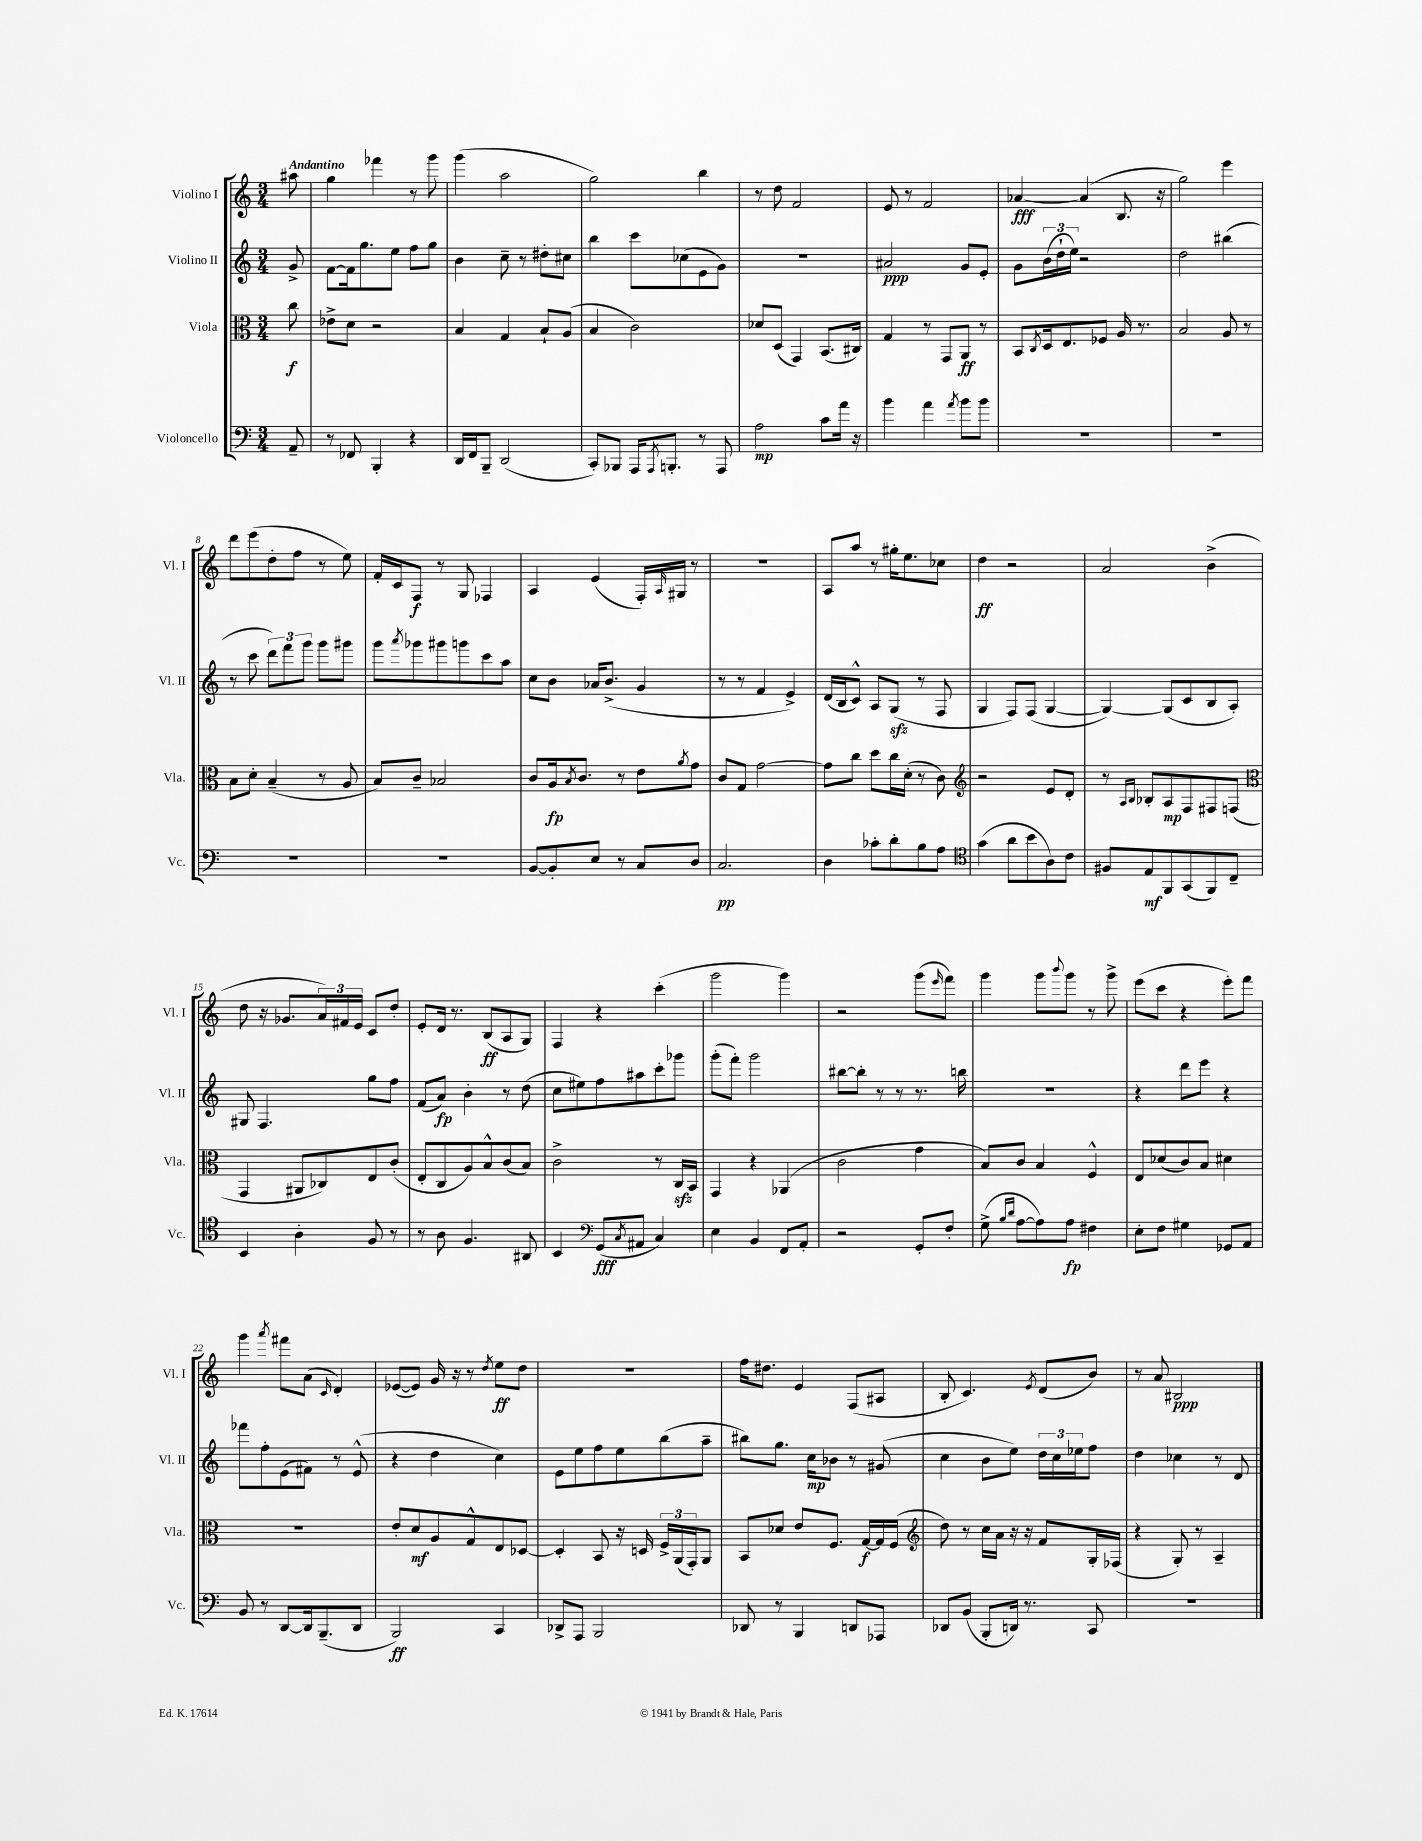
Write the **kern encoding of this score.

**kern	**dynam	**kern	**dynam	**kern	**dynam	**kern	**dynam
*part4	*part4	*part3	*part3	*part2	*part2	*part1	*part1
*staff4	*staff4	*staff3	*staff3	*staff2	*staff2	*staff1	*staff1
*I"Violoncello	*	*I"Viola	*	*I"Violino II	*	*I"Violino I	*
*I'Vc.	*	*I'Vla.	*	*I'Vl. II	*	*I'Vl. I	*
*clefF4	*	*clefC3	*	*clefG2	*	*clefG2	*
*k[]	*	*k[]	*	*k[]	*	*k[]	*
*M3/4	*	*M3/4	*	*M3/4	*	*M3/4	*
=	=	=	=	=	=	=	=
!	!	!	!	!	!	!LO:TX:a:B:t=Andantino	!
8AA~/	.	8cc\	f	8g^/	.	8aa#X\	.
=1	=1	=1	=1	=1	=1	=1	=1
8r	.	8e-X^\L	.	[8f\L	.	4gg\	.
8FF-X/	.	8d\J	.	16f\k]	.	.	.
.	.	.	.	8.gg\	.	.	.
4BBB'/	.	2r	.	.	.	4fff-X\	.
.	.	.	.	8ee\J	.	.	.
4r	.	.	.	8ff\L	.	8r	.
.	.	.	.	8gg\J	.	8ggg\	.
=2	=2	=2	=2	=2	=2	=2	=2
16DD/LL	.	4B/	.	4b\	.	(4ggg\	.
16FF/J	.	.	.	.	.	.	.
8BBB~/J	.	.	.	.	.	.	.
(2DD/	.	4G/	.	8cc~\	.	2aa\	.
.	.	.	.	8r	.	.	.
.	.	8B`/L	.	8dd#X'\L	.	.	.
.	.	(8A/J	.	8cc#X\J	.	.	.
=3	=3	=3	=3	=3	=3	=3	=3
8CC'/L)	.	4B/	.	4bb\	.	2gg\)	.
8BBB-X/J	.	.	.	.	.	.	.
16AAA/KL	.	2c\)	.	8ccc\L	.	.	.
8qAAA/	.	.	.	.	.	.	.
8.BBBn'/J	.	.	.	.	.	.	.
.	.	.	.	(8cc-X\	.	.	.
8r	.	.	.	8e\	.	4bb\	.
8AAA/	.	.	.	8g\J)	.	.	.
=4	=4	=4	=4	=4	=4	=4	=4
2A\	mp	8d-X/L	.	2.r	.	8r	.
.	.	(8D/J	.	.	.	8dd\	.
.	.	4GG/)	.	.	.	2f/	.
8c\L	.	(8.BB/L	.	.	.	.	.
16a\Jk	.	.	.	.	.	.	.
16r	.	16C#X/Jk)	.	.	.	.	.
=5	=5	=5	=5	=5	=5	=5	=5
4b\	.	4G/	.	2a#X/	ppp	8e/	.
.	.	.	.	.	.	8r	.
4a\	.	8r	.	.	.	2f/	.
.	.	8GG/L	.	.	.	.	.
8qa/	.	.	.	.	.	.	.
8b\L	.	8AA/J	ff	8g/L	.	.	.
8b\J	.	8r	.	8e'/J	.	.	.
=6	=6	=6	=6	=6	=6	=6	=6
2.r	.	8BB/L	.	8g\L	.	[4a-X/	fff
.	.	8qC/	.	.	.	.	.
.	.	16D/k	.	(24b\L	.	.	.
.	.	.	.	24dd`\	.	.	.
.	.	8.E/	.	.	.	.	.
.	.	.	.	24ee\JJ)	.	.	.
.	.	.	.	2r	.	(4a-/]	.
.	.	8F-X/J	.	.	.	.	.
.	.	16A/	.	.	.	8.B/	.
.	.	8.r	.	.	.	.	.
.	.	.	.	.	.	16r	.
=7	=7	=7	=7	=7	=7	=7	=7
2.r	.	2B/	.	2dd\	.	2gg\)	.
.	.	8A/	.	(4bb#X\	.	4eee\	.
.	.	8r	.	.	.	.	.
!!LO:LB:g=z
=8	=8	=8	=8	=8	=8	=8	=8
2.r	.	8B\L	.	8r	.	8ddd\L	.
.	.	8d'\J	.	8ccc\	.	(8eee\	.
.	.	(4B~/	.	12ddd\L)	.	8dd'\	.
.	.	.	.	12fff\	.	.	.
.	.	.	.	.	.	8ff\J	.
.	.	.	.	12ggg\J	.	.	.
.	.	8r	.	8ggg\L	.	8r	.
.	.	8A/	.	8ggg#X\J	.	8ee\)	.
=9	=9	=9	=9	=9	=9	=9	=9
2.r	.	8B/L)	.	8ggg\L	.	16f'/LL	.
.	.	.	.	.	.	16c/J	.
.	.	.	.	8qaaa/	.	.	.
.	.	8c~/J	.	8ggg-X\	.	8F/J	f
.	.	2B-X/	.	8ggg#X\	.	8r	.
.	.	.	.	8gggn\	.	8G/	.
.	.	.	.	8ccc\	.	4F-X/	.
.	.	.	.	8aa\J	.	.	.
=10	=10	=10	=10	=10	=10	=10	=10
[8BB/L	.	8c/L	.	8cc\L	.	4A/	.
8BB'/]	.	16A/k	fp	8b\J	.	.	.
.	.	8qB/	.	.	.	.	.
.	.	8.c/J	.	.	.	.	.
8E/J	.	.	.	16a-X/KL	.	(4e/	.
.	.	.	.	(8.b^/J	.	.	.
8r	.	8r	.	.	.	.	.
8C/L	.	8e\L	.	4g/	.	16F'/LL)	.
.	.	.	.	.	.	16qqA/	.
.	.	.	.	.	.	16G#X/JJ	.
.	.	8qa/	.	.	.	.	.
8D/J	.	8g\J	.	.	.	8r	.
=11	=11	=11	=11	=11	=11	=11	=11
2.C/	pp	8c/L	.	8r	.	2.r	.
.	.	8G/J	.	8r	.	.	.
.	.	[2g\	.	4f/	.	.	.
.	.	.	.	4e^/)	.	.	.
=12	=12	=12	=12	=12	=12	=12	=12
4D\	.	8g\L]	.	(16d/LL	.	8A/L	.
.	.	.	.	16B/J	.	.	.
.	.	8cc\J	.	8c^^/J)	.	8aa/J	.
8c-X'\L	.	8dd\L	.	8A/L	.	8r	.
8d'\	.	16cc\L	.	(8Gzz/J	.	16gg#X'\KL	.
.	.	(16d'\JJ	.	.	.	8.ee\	.
8B\	.	8r	.	8r	.	.	.
8A\J	.	8c\)	.	8F/	.	8cc-X\J	.
=13	=13	=13	=13	=13	=13	=13	=13
*clefC4	*	*clefG2	*	*	*	*	*
(4g\	.	2r	.	4G/	.	4dd\	ff
8a\L	.	.	.	8F/L)	.	2r	.
8b\	.	.	.	(8F/J	.	.	.
8A\)	.	8e/L	.	[4G/	.	.	.
8c\J	.	8d'/J	.	.	.	.	.
=14	=14	=14	=14	=14	=14	=14	=14
8F#X/L	.	8r	.	4G/_)	.	2a/	.
.	.	16qqA/LL	.	.	.	.	.
.	.	16qqB/JJ	.	.	.	.	.
8E/	mf	8B-X'/L	.	.	.	.	.
8FF/	.	8A/	mp	(8G/L]	.	.	.
(8GG/	.	8F/	.	8c/	.	.	.
8FF/)	.	8F#X/	.	8B/	.	(4b^\	.
8C~/J	.	(8Fn/J	.	8A'/J)	.	.	.
!!LO:LB:g=z
=15	=15	=15	=15	=15	=15	=15	=15
*	*	*clefC3	*	*	*	*	*
4BB/	.	4GG/	.	8G#X/	.	8dd\	.
.	.	.	.	4.F/	.	16r	.
.	.	.	.	.	.	8.g-X/L	.
4A'\	.	8AA#X/L	.	.	.	.	.
.	.	8C-X/)	.	.	.	24a/L)	.
.	.	.	.	.	.	24f#X/	.
.	.	.	.	.	.	24e/JJ	.
8F/	.	8E/	.	8gg\L	.	8c/L	.
8r	.	(8c'/J	.	8ff\J	.	8dd'/J	.
=16	=16	=16	=16	=16	=16	=16	=16
8r	.	8E'/L	.	(8f/L	.	8e'/L	.
8A\	.	8C/	.	8a/J)	fp	16d/Jk	.
.	.	.	.	.	.	8.r	.
4.F/	.	8A/)	.	4b'\	.	.	.
.	.	8B^^/	.	.	.	(8B/L	ff
.	.	(8c/	.	8r	.	8A/	.
8AA#X/	.	8B/J)	.	(8dd\	.	8G/J)	.
=17	=17	=17	=17	=17	=17	=17	=17
4BB/	.	2c^\	.	8cc\L	.	4F/	.
.	.	.	.	8ee#X\)	.	.	.
*clefF4	*	*	*	*	*	*	*
(8GG/L	fff	.	.	8ff\	.	4r	.
8qC/	.	.	.	.	.	.	.
8AA#X/J	.	.	.	8aa#X\	.	.	.
4C/)	.	8r	.	8ccc'\	.	(4ccc'\	.
.	.	16Czz/LL	.	8ggg-X\J	.	.	.
.	.	16BB/JJ	.	.	.	.	.
=18	=18	=18	=18	=18	=18	=18	=18
4E\	.	4GG/	.	(8ggg'\L	.	2ggg\	.
.	.	.	.	8fff'\J)	.	.	.
4BB/	.	4r	.	2ggg\	.	.	.
8FF/L	.	(4AA-X/	.	.	.	4ggg\)	.
8AA'/J	.	.	.	.	.	.	.
=19	=19	=19	=19	=19	=19	=19	=19
2r	.	2c\	.	[8bb#X\L	.	2r	.
.	.	.	.	8bb#'\J]	.	.	.
.	.	.	.	8r	.	.	.
.	.	.	.	8r	.	.	.
8GG'/L	.	4g\	.	8.r	.	(8ggg\L	.
.	.	.	.	.	.	16qqeee/	.
8F'/J	.	.	.	.	.	8fff\J)	.
.	.	.	.	16bbn\	.	.	.
=20	=20	=20	=20	=20	=20	=20	=20
(8G^\	.	8B/L)	.	2.r	.	4ggg\	.
16qqB/LL	.	.	.	.	.	.	.
16qqd/JJ	.	.	.	.	.	.	.
[8A\L	.	8c/J	.	.	.	.	.
8A\])	.	4B/	.	.	.	8ggg\L	.
.	.	.	.	.	.	8qqbbb/	.
8A\J	fp	.	.	.	.	8ggg\J	.
4F#X\	.	4F^^/	.	.	.	8r	.
.	.	.	.	.	.	8ggg^\	.
=21	=21	=21	=21	=21	=21	=21	=21
8E'\L	.	8E/L	.	4r	.	(8eee\L	.
8F\J	.	(8d-X/	.	.	.	8ccc\J	.
4G#X\	.	8c/)	.	8ddd\L	.	4r	.
.	.	8B/J	.	8eee\J	.	.	.
8GG-X/L	.	4d#X\	.	4r	.	8eee'\L)	.
8AA/J	.	.	.	.	.	8fff\J	.
!!LO:LB:g=z
=22	=22	=22	=22	=22	=22	=22	=22
8BB/	.	2.r	.	8fff-X\L	.	4ggg\	.
8r	.	.	.	8ff'\	.	.	.
.	.	.	.	.	.	8qaaa/	.
[8DD/L	.	.	.	(8e\	.	8fff#X\L	.
16DD/k]	.	.	.	8f#X\J)	.	(8a\J	.
(8.BBB~/	.	.	.	.	.	.	.
.	.	.	.	.	.	16qqc/	.
.	.	.	.	8r	.	4d'/)	.
8DD/J	.	.	.	(8e^^/	.	.	.
=23	=23	=23	=23	=23	=23	=23	=23
2BBB/)	ff	8e'/L	.	4r	.	([8e-X/L	.
.	.	8d/	mf	.	.	8e-/J])	.
.	.	8A/	.	4dd\	.	16g/	.
.	.	.	.	.	.	16r	.
.	.	8G^^/	.	.	.	8r	.
.	.	.	.	.	.	8qdd/	.
4CC/	.	8E/	.	4cc\)	.	8ee\L	ff
.	.	[8D-X/J	.	.	.	8dd\J	.
=24	=24	=24	=24	=24	=24	=24	=24
8DD-X^/L	.	4D-'/]	.	8e\L	.	2.r	.
8AAA/J	.	.	.	8ee\	.	.	.
2BBB/	.	8BB/	.	8ff\	.	.	.
.	.	16r	.	8ee\	.	.	.
.	.	16Dn/	.	.	.	.	.
.	.	24F^/LL	.	(8bb\	.	.	.
.	.	(24AA/	.	.	.	.	.
.	.	24GG'/J)	.	.	.	.	.
.	.	8AA/J	.	8aa~\J	.	.	.
=25	=25	=25	=25	=25	=25	=25	=25
8DD-X/	.	8BB/L	.	8bb#X\L)	.	16ff\KL	.
.	.	.	.	.	.	8.dd#X\J	.
8r	.	8d-X/J	.	8.gg\J	.	.	.
4BBB/	.	8e/L	.	.	.	4e/	.
.	.	.	.	16cc\KL	mp	.	.
.	.	8.F/J	.	8b-X\J	.	.	.
8DDn/L	.	.	.	8r	.	(8F/L	.
.	.	[16G/LL	f	.	.	.	.
8AAA-X/J	.	16G/]	.	(8g#X/	.	8A#X/J	.
.	.	(16F/JJ	.	.	.	.	.
=26	=26	=26	=26	=26	=26	=26	=26
*	*	*clefG2	*	*	*	*	*
8DD-X/L	.	8dd\)	.	4cc\	.	8B'/	.
(8BB/J	.	8r	.	.	.	4.c/)	.
8BBB'/L	.	16cc\LL	.	8b\L	.	.	.
.	.	16a\JJ	.	.	.	.	.
16DDn/Jk)	.	16r	.	8ee\J)	.	.	.
8.r	.	16r	.	.	.	.	.
.	.	.	.	.	.	8qe/	.
.	.	8f/L	.	24dd\LL	.	(8d/L	.
.	.	.	.	24cc\	.	.	.
.	.	.	.	24ee-X\J	.	.	.
8CC/	.	16G'/L	.	8ff\J	.	8b/J)	.
.	.	(16F-X/JJ	.	.	.	.	.
=27	=27	=27	=27	=27	=27	=27	=27
2.r	.	4r	.	4dd\	.	8r	.
.	.	.	.	.	.	8a/	.
.	.	8G'/)	.	4cc-X\	.	2B#X/	ppp
.	.	8r	.	.	.	.	.
.	.	4A~/	.	8r	.	.	.
.	.	.	.	8d/	.	.	.
==	==	==	==	==	==	==	==
*-	*-	*-	*-	*-	*-	*-	*-
